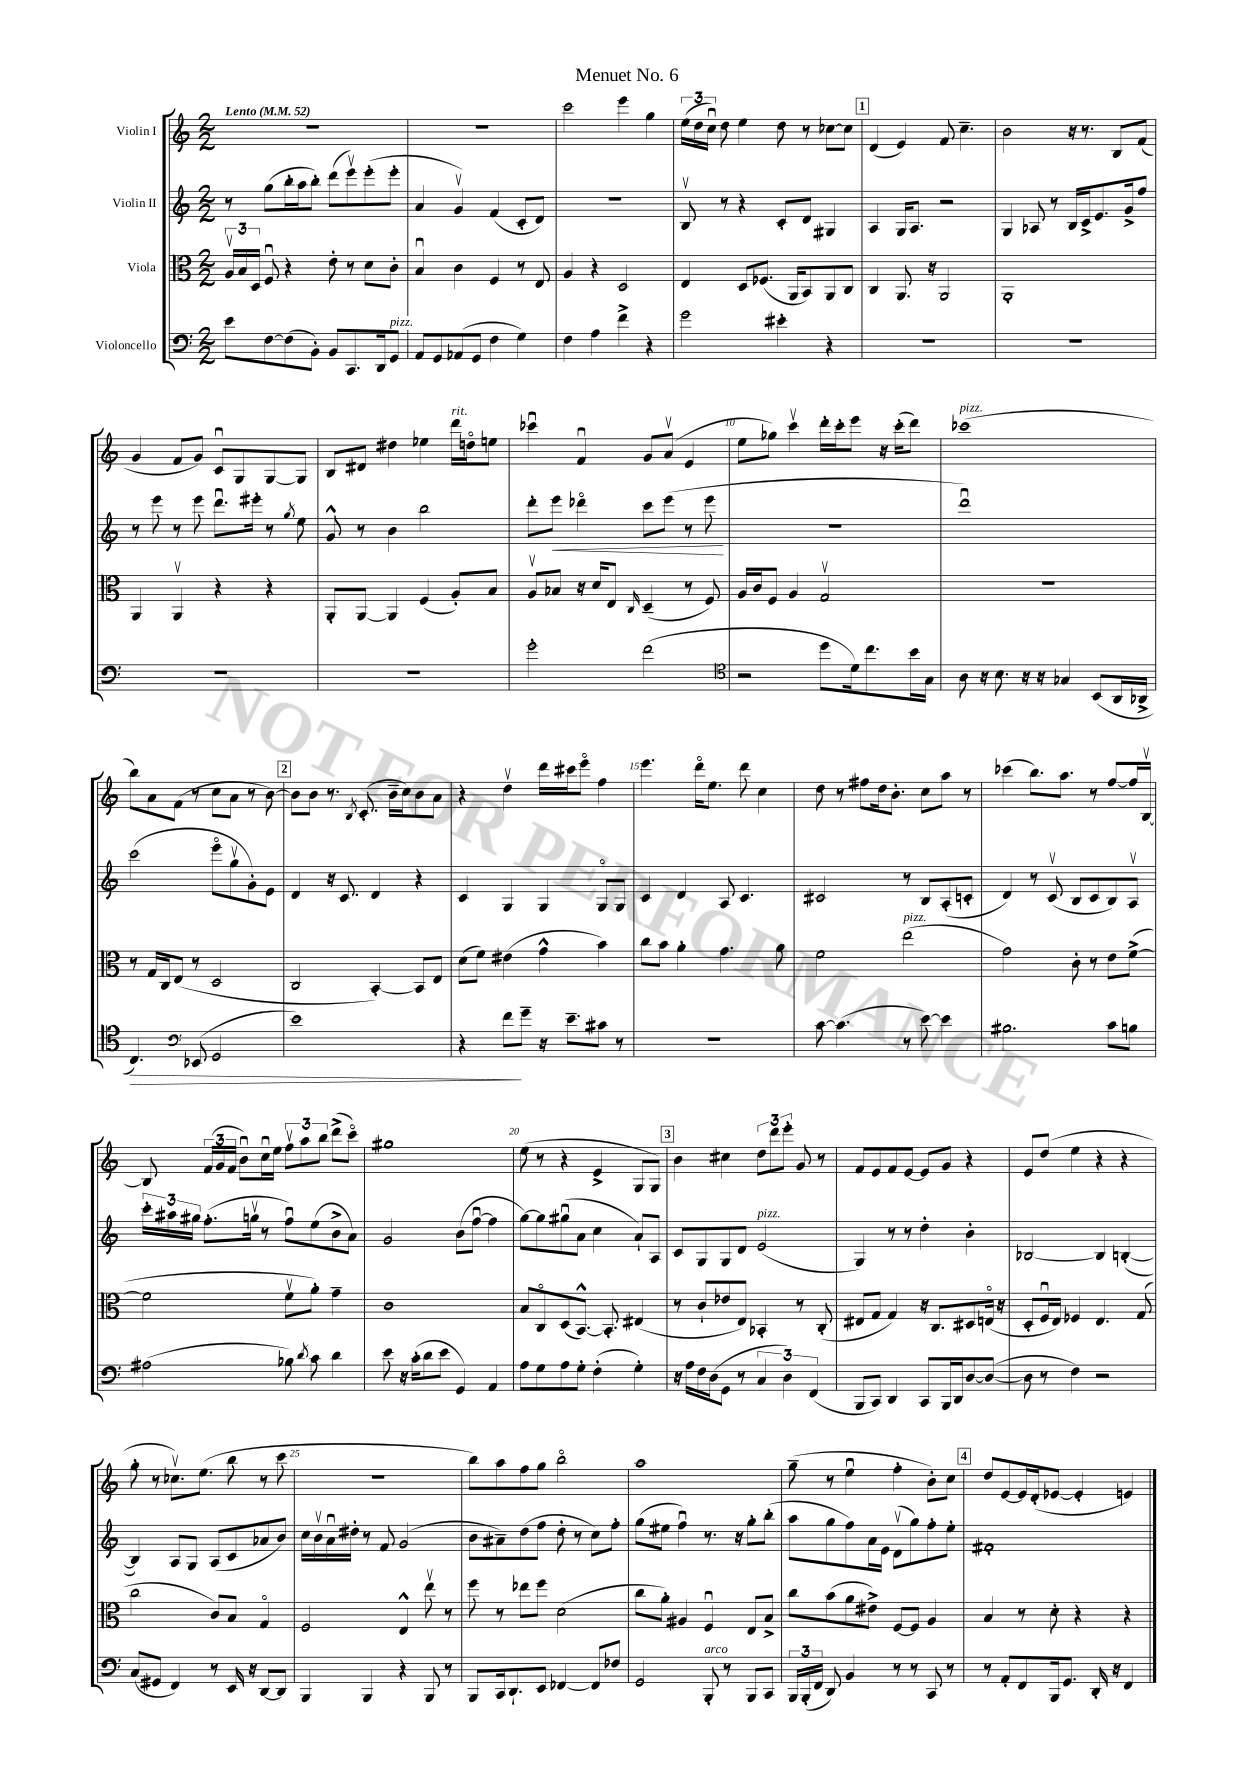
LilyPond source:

\header { title = "Menuet No. 6" }
<<
\new StaffGroup <<
\new Staff = "s0" \with { instrumentName = "Violin I" } {
    \clef treble \key c \major \numericTimeSignature \time 2/2 \tempo "Lento" 4 = 52
    \autoBeamOff r1 |
    r1 |
    c'''2 e'''4 g''4 |
    \tuplet 3/2 { e''16[( d''16 c''16]\downbow) } d''8 e''4 d''8 r8 ces''8[~ ces''8] |
    \mark \markup { \box "1" } d'4( e'4) f'8 c''4.-- |
    b'2 r16 r8. b8[ f'8]( |
    g'4 f'8[ g'8]) c'8[\downbow g8 g8~ g8] |
    b8[ dis'8] dis''4 ees''4 d'''16[^\markup { \italic "rit." } d''16\flageolet e''8] |
    ces'''4\downbow f'4\downbow g'8[ a'8]\upbow( e'4 |
    e''8[ ges''8]) c'''4\upbow d'''16[-. c'''16-. e'''8] r16 c'''16[-.( d'''8]) |
    ces'''1^\markup { \italic "pizz." }( |
    b''8[) a'8 f'8]( r8 c''8[ a'8] r8 b'8~) |
    \mark \markup { \box "2" } b'8[ b'8] r8. \acciaccatura { b8 } c'8.-.( b'16[-- c''16) b'8 a'8] |
    r4 d''4\upbow d'''16[ cis'''16 e'''8]\flageolet f''4 |
    e'''4. d'''16[\flageolet e''8.] d'''8 c''4 |
    d''8 r8 fis''8[ d''16 b'8.]-. c''8[ a''8] r8 |
    ces'''4( b''8.[) a''8.] r8 f''8[~ f''16 b16]~\upbow |
    b8 \tuplet 3/2 { f'16[( g'16 f'16] } b'8[\downbow) c''16\downbow e''16] \tuplet 3/2 { f''8[\upbow a''8 b''8] } d'''8[->( c'''8]\flageolet) |
    gis''1 |
    e''8( r8 r4 e'4-> g8[ g8]) |
    \mark \markup { \box "3" } b'4 cis''4 \tuplet 3/2 { d''8[ d'''8 e'''8]-. } g'8 r8 |
    f'8[ e'8 f'8 e'8]~ e'8[ g'8] r4 |
    e'8[ d''8]( e''4 r4 r4 |
    g''8-. r8 ces''8.[\upbow) e''8.]( b''8 r8 c'''8 |
    R1 |
    b''8[) a''8 f''8 g''8] b''2\flageolet |
    a''1 |
    g''8--( r8 e''4\downbow f''4-. b'8[-.) c''8] |
    \mark \markup { \box "4" } d''8[ e'8~ e'16 d'16-.( ees'8]~ ees'4-. e'4) \bar "|." |
}
\new Staff = "s1" \with { instrumentName = "Violin II" } {
    \clef treble \key c \major \numericTimeSignature \time 2/2
    \autoBeamOff r8 g''8[( b''16-. a''16 b''8]-.) d'''8[( e'''8\upbow) e'''8-.( e'''8]-. |
    a'4 g'4\upbow) f'4( c'8[-. d'8]) |
    R1 |
    b8\upbow r8 r4 c'8[-. d'8] gis4 |
    \mark \markup { \box "1" } a4 g16[ a8.] r2 |
    g4 aes8 r8 b16[ c'16-> e'8. g'16-> f''8] |
    r8 e'''8 r8 e'''8 d'''8.[\downbow eis'''16]-. r8 \acciaccatura { g''8 } e''8 |
    g'8-^ r8 b'4 b''2 |
    d'''8[-. e'''8]\< des'''4\flageolet c'''8[ e'''8]( r8 e'''8\! |
    r1 |
    d'''1\downbow) |
    c'''2( e'''8[\flageolet g''8\upbow g'8-.) e'8] |
    \mark \markup { \box "2" } d'4 r16 c'8. d'4 r4 |
    c'4 g4 g4 g8[\flageolet g8] |
    c'4 d'4 a8 c'4. |
    cis'2 r8 b8[ a8-.( c'8]-. |
    d'4) r8 c'8\upbow( b8[ c'8 b8) a8]\upbow |
    \tuplet 3/2 { c'''16[-. ais''16 gis''16] } f''8.[-.( g''16]\upbow r8 f''8[\downbow) e''8( b'8-> a'8]) |
    g'2 b'8[( f''8]~\downbow f''4 |
    g''8[~) g''8 gis''8\downbow( a'8] c''4 a'8[-!) a8] |
    \mark \markup { \box "3" } c'8[ g8 g8 d'8] e'2^\markup { \italic "pizz." }( |
    g4) r8 r8 d''4-. b'4-. |
    bes2~ bes4 b4~-.( |
    b4) a8[ g8] a8[( c'8 aes'8 b'8]) |
    c''16[ b'16\upbow a'16\downbow dis''16]-. r8 f'8 g'2( |
    b'8[ ais'8--) d''8( f''8] d''8-. r8 c''8[) f''8]-. |
    g''8[( eis''8] f''4\downbow) r8. r16 g''8[-. b''8]-.( |
    a''8[ g''8 f''8) a'16 e'16] d'8[\upbow( g''8) f''8-. e''8]-. |
    \mark \markup { \box "4" } fis'1-. \bar "|." |
}
\new Staff = "s2" \with { instrumentName = "Viola" } {
    \clef alto \key c \major \numericTimeSignature \time 2/2
    \autoBeamOff \tuplet 3/2 { a16[\upbow b16 d16] } f8\downbow r4 e'8-. r8 d'8[ c'8]-. |
    b4\downbow c'4 f4 r8 e8 |
    a4 r4 d2 |
    e4 d8[ fes8.]( a,16[ b,8) a,8 c8] |
    \mark \markup { \box "1" } c4 a,8. r16 a,2 |
    a,1-. |
    a,4 a,4\upbow r4 r4 |
    a,8[-. a,8]~ a,4 f4( a8[-.) b8] |
    a8[\upbow bes8] r16 d'16[ e8] \grace { c16 } d4--( r8 f8) |
    a16[ c'16 f8] a4 g2\upbow |
    R1 |
    r8 g16[ c16 e8]( r8 d2 |
    \mark \markup { \box "2" } c2 b,4~-.) b,8[ e8] |
    d'8[( f'8]) eis'4( g'4-^ b'4) |
    c''8[ b'8] a'4-. g'4. a'8 |
    f'2 e''2^\markup { \italic "pizz." }( |
    g'2) c'8-. r8 e'8[ f'8]~->( |
    f'2 f'8[\upbow a'8]-.) g'4-- |
    c'1 |
    b8[ c8\flageolet d8( b,8.]~-^) b,8.-. eis4( |
    \mark \markup { \box "3" } r8 c'8[-! ees'8 e8]) bes,4-. r8 c8-.( |
    eis8[ g8] g4) r16 c8.[ dis8 e16]\flageolet( r16 |
    d8[-. f16\downbow e16]) fes4 e4. g8( |
    c''2 c'8[) b8] g4\flageolet |
    f2 e4-^ e''8\upbow r8 |
    f''8 r8 ees''8[ f''8] d'2( |
    c''8[ a'8]-.) ais4 f4\downbow e8[ b8]-> |
    c''8[ b'8( a'8 eis'8]->) f8[~ f8] a4 |
    \mark \markup { \box "4" } b4 r8 d'8-. r4 r4 \bar "|." |
}
\new Staff = "s3" \with { instrumentName = "Violoncello" } {
    \clef bass \key c \major \numericTimeSignature \time 2/2
    \autoBeamOff e'8[ f8~ f8( b,8]-.) b,8[ c,8. d,16 g,8]^\markup { \italic "pizz." } |
    a,8[ g,8 aes,8( g,8] f4 g4) |
    f4 a4 f'4-> r4 |
    g'2 eis'4-. r4 |
    \mark \markup { \box "1" } R1 |
    R1 |
    R1 |
    R1 |
    g'2-. f'2( |
    \clef tenor r2 d''8[ d'16) c''8. b'16 g16] |
    a8 r16 b8. r16 r16 ges4 b,8[( a,16 aes,16]-> |
    c4.\>) \clef bass ees,8( g,2 |
    \mark \markup { \box "2" } e'1) |
    r4 f'8[\! g'8]-- r16 e'8.[-- cis'8] r8 |
    R1 |
    c'8~ c'4.( r8 e'8~) e'4 |
    bis2. c'8[ b8] |
    ais2( bes8) \acciaccatura { d'8 } c'8 d'4 |
    e'8 r16 c'16[-.( d'8 e'8] g,4) a,4 |
    a8[ g8 a8 g8]-. f4-.( g4-.) |
    \mark \markup { \box "3" } r16 a16[ f16 d16( g,8] r8 \tuplet 3/2 { c4 d4) f,4( } |
    b,,8[ c,8]) d,4 c,8[ b,,16 d,16 d8~ d8]~( |
    d8 r8 f4) r2 |
    c8[( gis,8] f,4) r8 e,16 r16 d,8[~ d,8] |
    b,,4 b,,4 r4 b,,8 r8 |
    b,,8[ c,16 d,8.-! e,8] fes,4~ fes,8[ fes8] |
    g,2 b,,8-.^\markup { \italic "arco" } r8 b,,8[ c,8] |
    \tuplet 3/2 { b,,16[ b,,16-.( f,16] } d,8) b,4 r8 r8 c,8 r8 |
    \mark \markup { \box "4" } r8 a,8[-. f,8 b,,16 g,8.] d,16-. r16 f,4 \bar "|." |
}
>>
>>
\layout { \context { \Score \override BarNumber.break-visibility = ##(#f #t #t) barNumberVisibility = #(every-nth-bar-number-visible 5) } }
